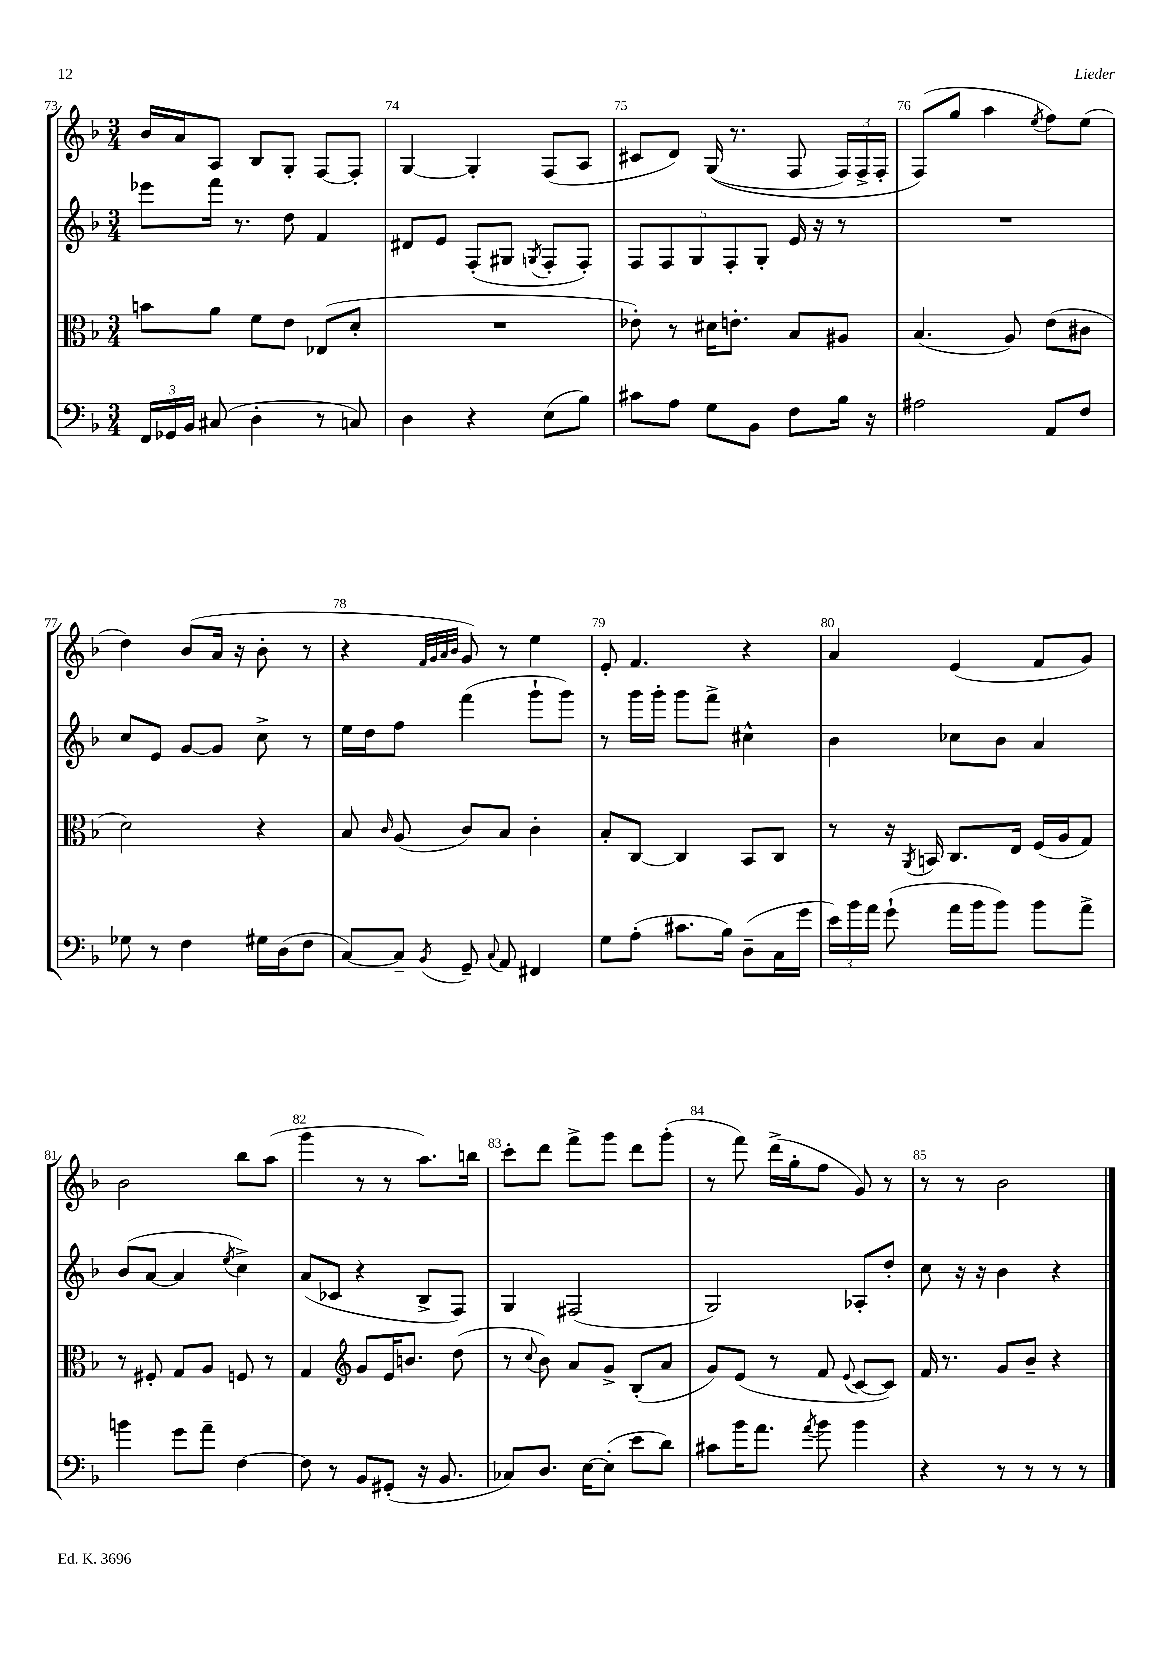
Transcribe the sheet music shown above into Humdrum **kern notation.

**kern	**kern	**kern	**kern
*part4	*part3	*part2	*part1
*staff4	*staff3	*staff2	*staff1
*clefF4	*clefC3	*clefG2	*clefG2
*k[b-]	*k[b-]	*k[b-]	*k[b-]
*M3/4	*M3/4	*M3/4	*M3/4
=73	=73	=73	=73
24FF/LL	8bn\L	8eee-X\L	16b-/LL
24GG-X/	.	.	.
.	.	.	16a/J
24BB-/JJ	.	.	.
(8C#X/	8a\J	16fff\Jk	8A/J
.	.	8.r	.
4D'\	8f\L	.	8B-/L
.	8e\J	8dd\	8G'/J
8r	(8E-X/L	4f/	[8F/L
8Cn/)	8d'/J	.	8F'/J]
=74	=74	=74	=74
4D\	2.r	8d#X/L	[4G/
.	.	8e/J	.
4r	.	(8F'/L	4G'/]
.	.	8G#X/J	.
.	.	8qGn/	.
(8E\L	.	8F'/L	(8F/L
8B-\J)	.	8F'/J)	8A/J
=75	=75	=75	=75
8c#X\L	8e-X'\)	10F/L	8c#X/L
.	.	10F/	.
8A\J	8r	.	8d/J)
.	.	10G/	.
8G\L	16d#X\KL	.	((16G/
.	.	10F'/	.
.	8.en'\J	.	8.r
8BB-\J	.	.	.
.	.	10G'/J	.
8F\L	8B-/L	16e/	8F/
.	.	16r	.
16B-\Jk	8A#X/J	8r	24F/LL)
.	.	.	24F^/
16r	.	.	.
.	.	.	24F'/JJ
=76	=76	=76	=76
2A#X\	(4.B-/	2.r	(8F/L)
.	.	.	8gg/J
.	.	.	4aa\
.	8A/)	.	.
.	.	.	8qee/
8AA/L	(8e\L	.	8ff\L)
8F/J	8c#X\J	.	(8ee\J
!!LO:LB:g=z
=77	=77	=77	=77
8G-X\	2d\)	8cc/L	4dd\)
8r	.	8e/J	.
4F\	.	[8g/L	(8b-/L
.	.	8g/J]	16a/Jk
.	.	.	16r
16G#X\LL	4r	8cc^\	8b-'\
(16D\J	.	.	.
8F\J	.	8r	8r
=78	=78	=78	=78
[8C/L)	8B-/	16ee\LL	4r
.	.	16dd\J	.
.	16qqc/	.	.
8C~/J]	(8A/	8ff\J	.
.	.	.	32qqf/LLL
.	.	.	32qqg/
.	.	.	32qqa/
8qBB-/	.	.	32qqb-/JJJ
8GG~/	8c/L)	(4fff\	8g/)
8qqC/	.	.	.
8AA/	8B-/J	.	8r
4FF#X/	4c'\	8ggg`\L	4ee\
.	.	8ggg\J)	.
=79	=79	=79	=79
8G\L	8B-'/L	8r	8e'/
(8A'\J	[8C/J	16ggg\LL	4.f/
.	.	16ggg'\JJ	.
8.c#X\L	4C/]	8ggg\L	.
.	.	8fff^\J	.
16B-\Jk)	.	.	.
(8D~\L	8BB-/L	4cc#X^^\	4r
16C\L	8C/J	.	.
16g\JJ	.	.	.
=80	=80	=80	=80
24e\LL)	8r	4b-\	4a/
24b-\	.	.	.
24a\JJ	.	.	.
(8g`\	16r	.	.
.	8qAA/	.	.
.	16BBn/	.	.
16a\LL	8.C/L	8cc-X\L	(4e/
16b-\J	.	.	.
8b-\J)	.	8b-\J	.
.	16E/Jk	.	.
8b-\L	(16F/LL	4a/	8f/L
.	16A/J	.	.
8a^\J	8G/J)	.	8g/J)
!!LO:LB:g=z
=81	=81	=81	=81
4bn\	8r	(8b-/L	2b-\
.	8F#X'/	[8a/J	.
8g\L	8G/L	4a/]	.
8a~\J	8A/J	.	.
.	.	8qee/	.
[4F\	8Fn/	4cc^\)	8bb-\L
.	8r	.	(8aa\J
=82	=82	=82	=82
8F\]	4G/	(8a/L	4ggg\
8r	.	8c-X/J	.
*	*clefG2	*	*
8BB-/L	8g/L	4r	8r
(8GG#X'/J	16e/K	.	8r
.	8.bn/J	.	.
16r	.	8B-^/L	8.aa\L)
8.BB-/	.	.	.
.	(8dd\	8F/J)	.
.	.	.	16bbn\Jk
=83	=83	=83	=83
8C-X/L)	8r	4G/	8ccc'\L
.	8qqcc/	.	.
8.D/J	8b-\)	.	8ddd\J
.	8a/L	(2F#X/	8fff^\L
[16E\KL	.	.	.
(8E'\J]	8g^/J	.	8ggg\J
8e\L	(8B-'/L	.	8ddd\L
8d\J)	8a/J	.	(8ggg'\J
=84	=84	=84	=84
8c#X\L	8g/L)	2G/)	8r
16b-\K	(8e/J	.	8fff\)
8.a\J	.	.	.
.	8r	.	(16ddd^\LL
.	.	.	16gg'\J
8qa/	.	.	.
8b-\	8f/	.	8ff\J
.	8qqe/	.	.
4b-\	[8c/L	8A-X'/L	8g/)
.	8c/J])	8dd'/J	8r
=85	=85	=85	=85
4r	16f/	8cc\	8r
.	8.r	.	.
.	.	16r	8r
.	.	16r	.
8r	8g/L	4b-\	2b-\
8r	8b-~/J	.	.
8r	4r	4r	.
8r	.	.	.
==	==	==	==
*-	*-	*-	*-
